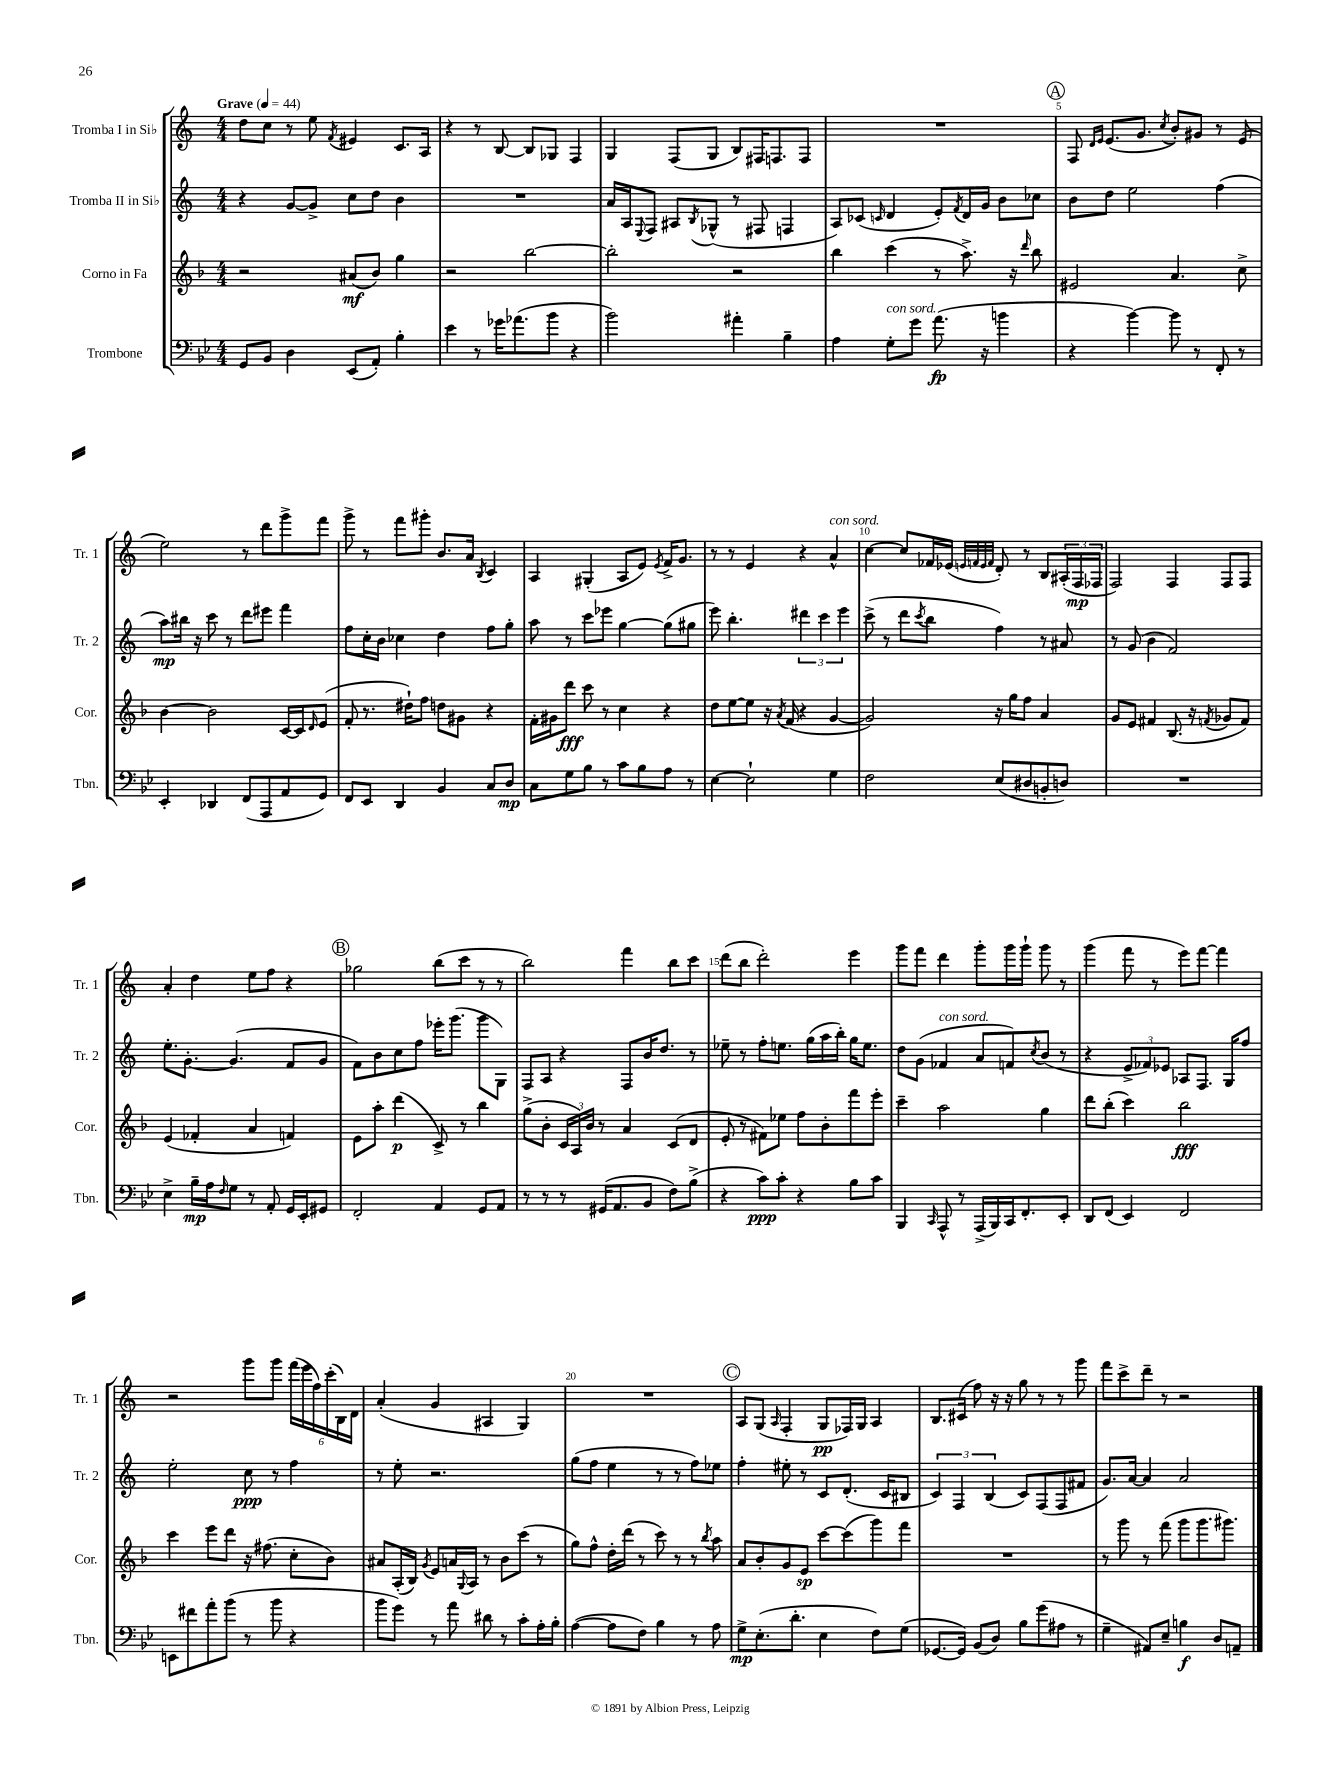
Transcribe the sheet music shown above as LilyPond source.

<<
\new StaffGroup <<
\new Staff = "s0" \with { instrumentName = "Tromba I in Sib" shortInstrumentName = "Tr. 1" } {
    \clef treble \key c \major \numericTimeSignature \time 4/4 \tempo "Grave" 4 = 44
    d''8 c''8 r8 e''8 \acciaccatura { f'8 } eis'4 c'8. a16 |
    r4 r8 b8~ b8 ges8 f4 |
    g4 f8( g8 b8) fis16 f8. f8 |
    R1 |
    \mark \markup { \circle "A" } f8 \grace { d'16 e'16 } e'8.( g'8. \acciaccatura { c''8 } b'8-.) gis'8 r8 e'8( |
    e''2) r8 d'''8 g'''8-> f'''8 |
    g'''8-> r8 f'''8 gis'''8-. b'8. a'16 \acciaccatura { b8 } c'4 |
    a4 gis4-.( a8 e'8) \acciaccatura { e'8 } f'16-> g'8. |
    r8 r8 e'4 r4 a'4-^^\markup { \italic "con sord." } |
    c''4~ c''8 fes'16 ees'16( \grace { e'32 f'32 e'32 f'32 } d'8-.) r8 b8 \tuplet 3/2 { ais16-.( f16\mp fes16 } |
    f2) f4 f8 f8 |
    a'4-. d''4 e''8 f''8 r4 |
    \mark \markup { \circle "B" } ges''2 b''8( c'''8 r8 r8 |
    b''2) f'''4 b''8 c'''8 |
    d'''8( b''8 d'''2-.) e'''4 |
    g'''8 f'''8 d'''4 g'''8-. g'''16 g'''16-! g'''8 r8 |
    g'''4( f'''8 r8 e'''8) f'''8~ f'''4 |
    r2 g'''8 g'''8 \tuplet 6/4 { f'''16( e'''16 f''16) c'''16-.( b16) d'16 } |
    a'4-.( g'4 ais4 g4) |
    R1 |
    \mark \markup { \circle "C" } a8 g8( \grace { a16 } f4-. g8\pp fes16) g16 a4 |
    b8. cis'16( f''8) r16 r16 g''8 r8 r8 g'''8 |
    f'''8 c'''8-> d'''8-- r8 r2 \bar "|." |
}
\new Staff = "s1" \with { instrumentName = "Tromba II in Sib" shortInstrumentName = "Tr. 2" } {
    \clef treble \key c \major \numericTimeSignature \time 4/4
    r4 g'8~ g'8-> c''8 d''8 b'4 |
    R1 |
    a'16 a16 \appoggiatura { e8 } f8 ais8 \acciaccatura { b8 } ges8-^( r8 fis8 f4 |
    a8) ces'8( \grace { c'16 } d'4 e'8-.) \acciaccatura { f'8 } d'16 g'16 b'8 ces''8 |
    \mark \markup { \circle "A" } b'8 d''8 e''2 f''4( |
    a''8\mp) bis''16 r16 c'''8 r8 d'''8 eis'''8 f'''4 |
    f''8 c''16-. b'16 ces''4 d''4 f''8 g''8-. |
    a''8 r8 c'''8 ees'''8 g''4~ g''8( gis''8 |
    e'''8) b''4.-. \tuplet 3/2 { dis'''4 c'''4 e'''4 } |
    c'''8->( r8 d'''8 \acciaccatura { c'''8 } b''8 f''4) r8 ais'8 |
    r8 g'8( b'4 f'2) |
    e''8.-. g'8.~-. g'4.( f'8 g'8 |
    \mark \markup { \circle "B" } f'8) b'8 c''8 f''8 ees'''16-. g'''8.( g'''8 g8) |
    f8 a8 r4 f8 b'16 d''8. r8 |
    ees''8-- r8 f''8-. e''8. g''16( a''16 b''16-.) g''16 e''8. |
    d''8 g'8( fes'4^\markup { \italic "con sord." } a'8 f'8) \acciaccatura { c''8 } b'8( r8 |
    r4 \tuplet 3/2 { e'8-> fes'8) ees'8 } aes8 f8. g16 f''8 |
    e''2-. c''8\ppp r8 f''4 |
    r8 e''8-. r2. |
    g''8( f''8 e''4 r8 r8 f''8) ees''8 |
    \mark \markup { \circle "C" } f''4-. eis''8-. r8 c'8 d'8.-.( c'16 bis8 |
    \tuplet 3/2 { c'4) f4 b4( } c'8) f8( f8 fis'8 |
    g'8.) a'16~ a'4 a'2 \bar "|." |
}
\new Staff = "s2" \with { instrumentName = "Corno in Fa" shortInstrumentName = "Cor." } {
    \clef treble \key f \major \numericTimeSignature \time 4/4
    r2 ais'8\mf( bes'8) g''4 |
    r2 bes''2~ |
    bes''2-. r2 |
    bes''4 c'''4( r8 a''8.->) r16 \grace { d'''16 } bes''8 |
    \mark \markup { \circle "A" } eis'2 a'4. c''8-> |
    bes'4~ bes'2 c'16~ c'16 \grace { d'16 } e'8( |
    f'8-. r8. dis''16-!) f''8 d''8 gis'8 r4 |
    f'16-. gis'16 d'''8\fff c'''8 r8 c''4 r4 |
    d''8 e''8~ e''8 r16 \acciaccatura { a'8 } f'16( r4 g'4~ |
    g'2) r16 g''16 f''8 a'4 |
    g'8 e'8 fis'4 bes8.( r16 \acciaccatura { f'8 } ges'8 f'8) |
    e'4( fes'4-. a'4 f'4) |
    \mark \markup { \circle "B" } e'8 a''8-. d'''4\p( c'8->) r8 bes''4 |
    g''8->( bes'8-. \tuplet 3/2 { c'16 a16) bes'16 } r8 a'4 c'8( d'8 |
    e'8-. r8 fis'8) ees''8 f''8 bes'8-. f'''8 e'''8-. |
    c'''4-- a''2 g''4 |
    d'''8 bes''8-.( c'''4) bes''2\fff |
    c'''4 e'''8 d'''8 r16 fis''8.( c''8-. bes'8) |
    ais'8 a16-.( bes16) \acciaccatura { g'8 } e'8 a'16 \appoggiatura { g8 } a16 r8 bes'8 c'''8( r8 |
    g''8) f''8-^ d''16-. d'''16( r8 c'''8) r8 r8 \acciaccatura { bes''8 } a''8 |
    \mark \markup { \circle "C" } a'8 bes'8-. g'8 e'8\sp c'''8~ c'''8( g'''8) f'''8 |
    R1 |
    r8 g'''8 r8 f'''8( g'''8 g'''8. gis'''8.) \bar "|." |
}
\new Staff = "s3" \with { instrumentName = "Trombone" shortInstrumentName = "Tbn." } {
    \clef bass \key bes \major \numericTimeSignature \time 4/4
    g,8 bes,8 d4 ees,8( a,8-.) bes4-. |
    ees'4 r8 ges'16 aes'8.( bes'8 r4 |
    bes'2) ais'4-. bes4-- |
    a4 g8-.^\markup { \italic "con sord." } g'8 a'8.\fp( r16 b'4 |
    \mark \markup { \circle "A" } r4 bes'4~) bes'8 r8 f,8-. r8 |
    ees,4-. des,4 f,8( a,,8 a,8 g,8) |
    f,8 ees,8 d,4 bes,4 c8 d8\mp |
    c8 g8 bes8 r8 c'8 bes8 a8 r8 |
    ees4~ ees2-! g4 |
    f2 ees8( dis8 b,8-. d8) |
    R1 |
    ees4-> bes16--\mp a16 \grace { f16 } g8 r8 a,8-. g,16 ees,16-. gis,8 |
    \mark \markup { \circle "B" } f,2-. a,4 g,8 a,8 |
    r8 r8 r8 gis,16( a,8. bes,8 f8) bes8->( |
    r4 c'8\ppp) c'8-. r4 bes8 c'8 |
    bes,,4 \grace { c,16 } a,,8-^ r8 a,,16->( bes,,16) c,16 f,8.-. ees,8-. |
    d,8 f,8( ees,4) f,2 |
    e,8 fis'8 a'8-. bes'8( r8 bes'8 r4 |
    bes'8 g'8) r8 a'8 dis'8 r8 c'8-. a16-. bes16-. |
    a4~( a8 f8) bes4 r8 a8 |
    \mark \markup { \circle "C" } g8->\mp ees8.-.( d'8.-. ees4 f8) g8( |
    ges,8.~ ges,16) bes,8( d8) bes8 g'8( ais8 r8 |
    g4-- ais,8) ees8-- b4\f d8 a,8-- \bar "|." |
}
>>
>>
\layout { \context { \Score \override BarNumber.break-visibility = ##(#f #t #t) barNumberVisibility = #(every-nth-bar-number-visible 5) } }
